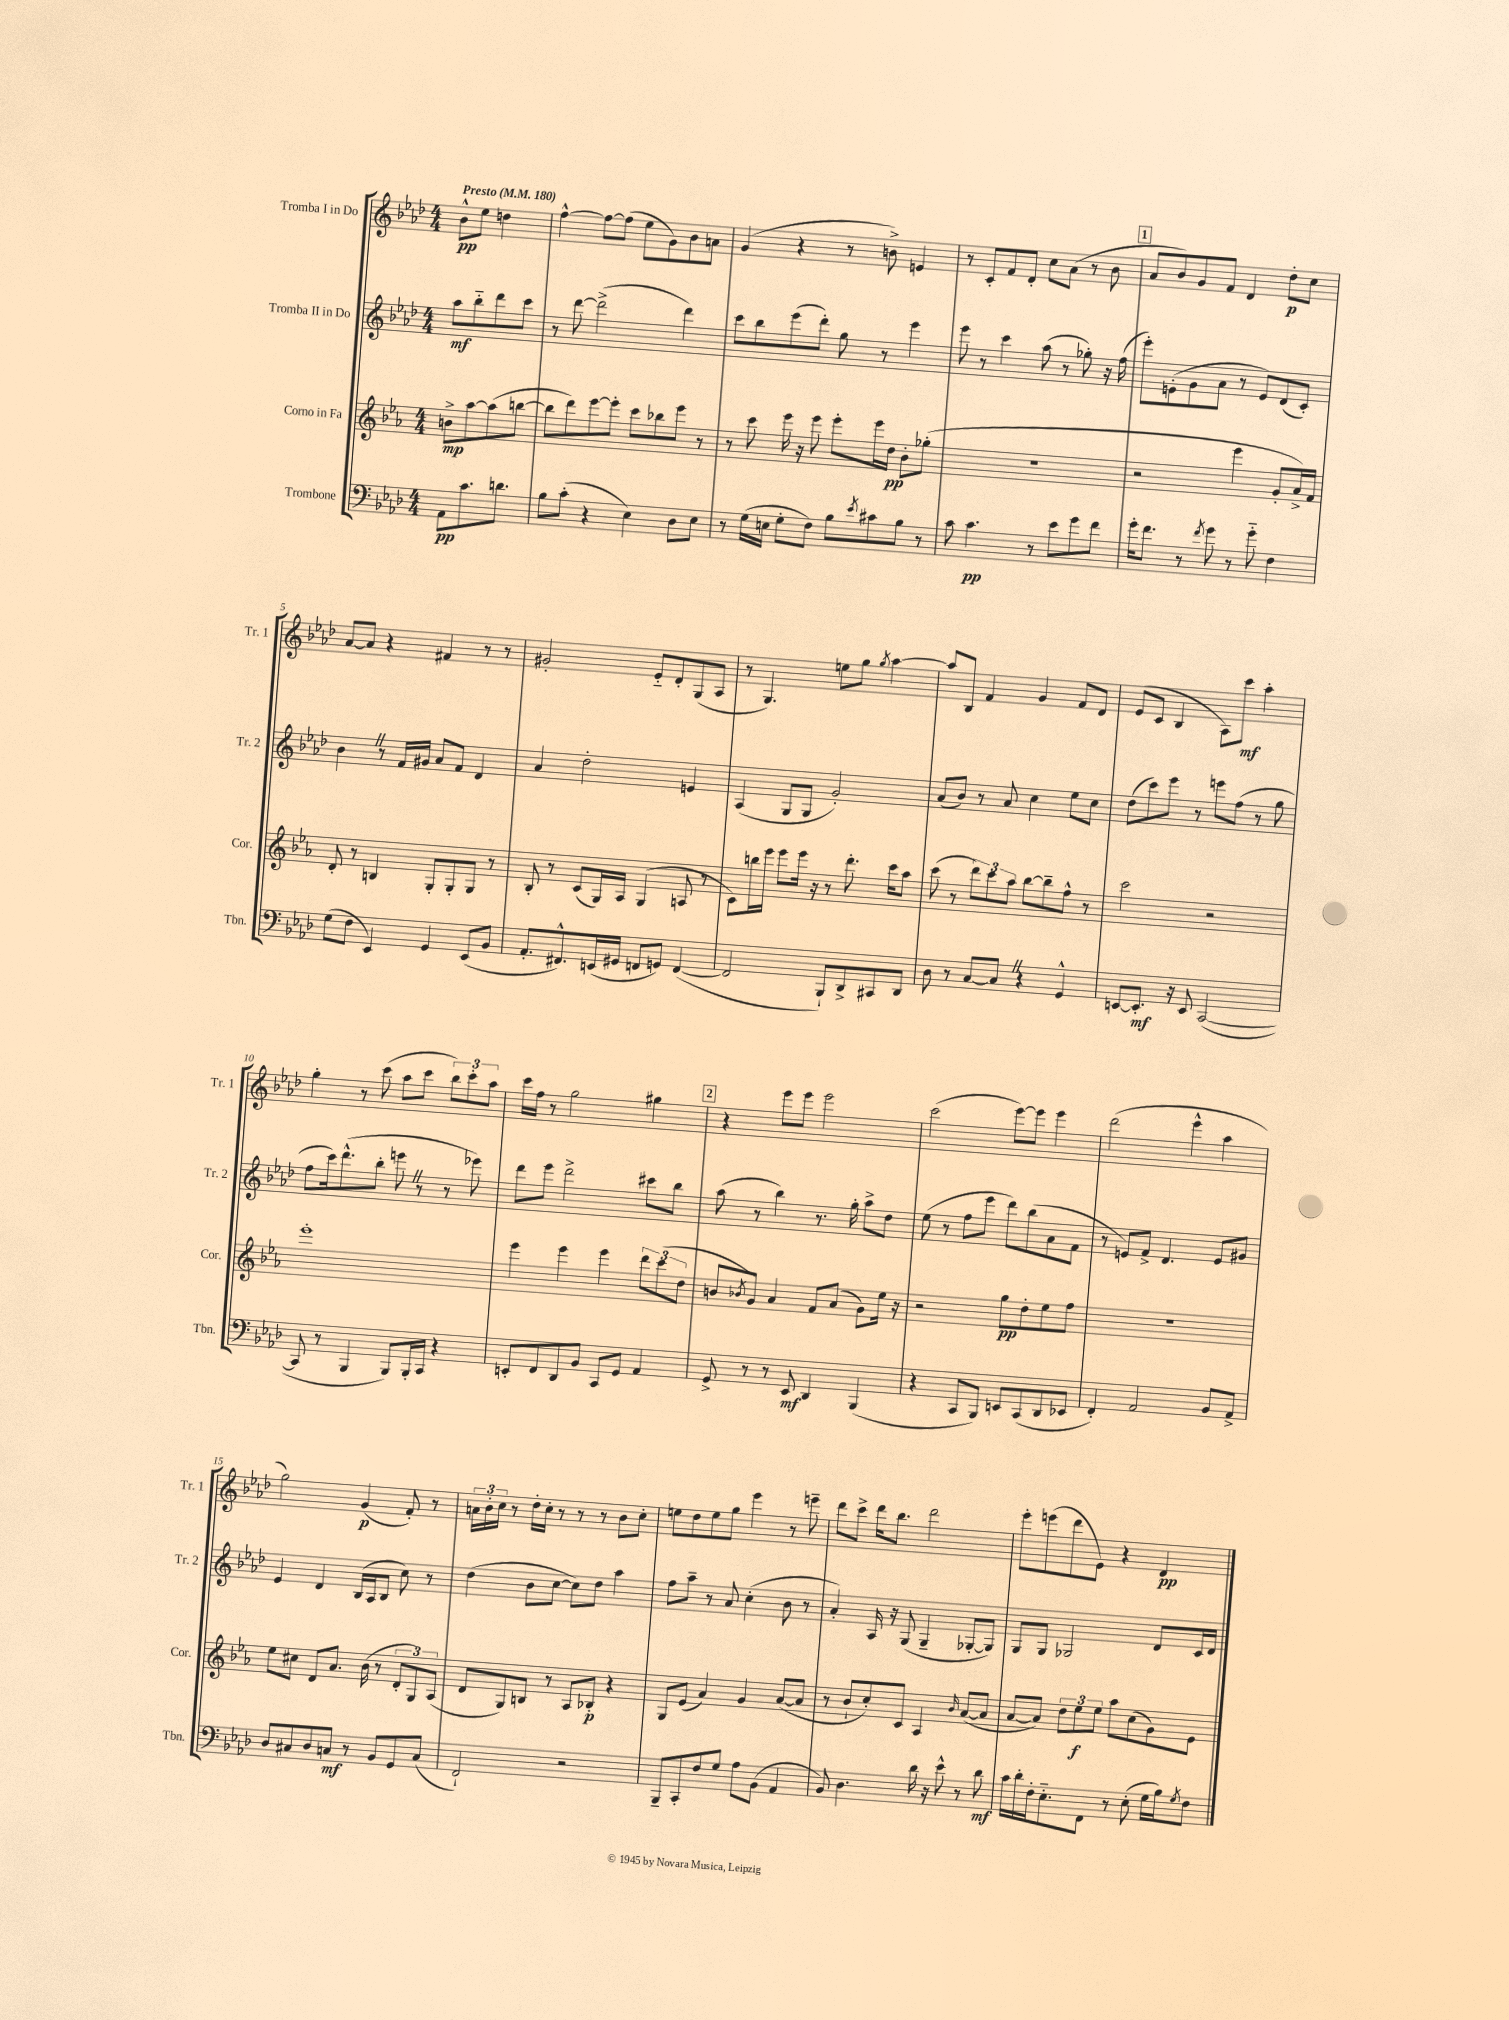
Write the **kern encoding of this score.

**kern	**dynam	**kern	**dynam	**kern	**dynam	**kern	**dynam
*part4	*part4	*part3	*part3	*part2	*part2	*part1	*part1
*staff4	*staff4	*staff3	*staff3	*staff2	*staff2	*staff1	*staff1
*I"Trombone	*	*I"Corno in Fa	*	*I"Tromba II in Do	*	*I"Tromba I in Do	*
*I'Tbn.	*	*I'Cor.	*	*I'Tr. 2	*	*I'Tr. 1	*
*clefF4	*	*clefG2	*	*clefG2	*	*clefG2	*
*k[b-e-a-d-]	*	*k[b-e-a-]	*	*k[b-e-a-d-]	*	*k[b-e-a-d-]	*
*M4/4	*	*M4/4	*	*M4/4	*	*M4/4	*
*MM180	*	*MM180	*	*MM180	*	*MM180	*
=	=	=	=	=	=	=	=
!	!	!	!	!	!	!LO:TX:a:B:t=Presto	!
8AA-\L	pp	8bn^\L	mp	8aa-\L	mf	8b-^^\L	pp
8.c\	.	[8aa-\	.	8bb-\	.	8ee-\J	.
.	.	(8aa-\]	.	8ddd-\	.	4ddn\	.
8.dn\J	.	.	.	.	.	.	.
.	.	[8bbn\J	.	8ccc\J	.	.	.
=1	=1	=1	=1	=1	=1	=1	=1
8B-\L	.	8bb\L]	.	8r	.	[4ff^^\	.
(8c'\J	.	8ddd\)	.	[8ddd-\	.	.	.
4r	.	[8eee-\	.	(2ddd-^\]	.	8ff\L_	.
.	.	8eee-'\J]	.	.	.	(8ff\J]	.
4E-\)	.	8ccc\L	.	.	.	8ee-\L	.
.	.	8bb-X\	.	.	.	8g\)	.
8D-\L	.	8eee-\J	.	4ddd-\)	.	8b-\	.
8E-\J	.	8r	.	.	.	8an\J	.
=2	=2	=2	=2	=2	=2	=2	=2
8r	.	8r	.	8ccc\L	.	(4g/	.
(16G\LL	.	8ccc\	.	8bb-\	.	.	.
16En\JJ	.	.	.	.	.	.	.
8G'\L	.	16eee-\	.	(8eee-\	.	4r	.
.	.	16r	.	.	.	.	.
8F\J)	.	8eee-\	.	8ddd-'\J)	.	.	.
8B-\L	.	8eee-'\L	.	8gg\	.	8r	.
8qe-/	.	.	.	.	.	.	.
8c#X\	.	16eee-\L	.	8r	.	8bn^\)	.
.	.	16dd\JJ	pp	.	.	.	.
8B-\J	.	8b-'\L	.	4eee-\	.	4en/	.
8r	.	(8gg-X'\J	.	.	.	.	.
=3	=3	=3	=3	=3	=3	=3	=3
8c\	.	1r	.	8eee-\	.	8r	.
4.c\	pp	.	.	8r	.	8c'/L	.
.	.	.	.	4ccc\	.	8f/	.
.	.	.	.	.	.	8d-'/J	.
8r	.	.	.	(8aa-\	.	8cc\L	.
8e-\L	.	.	.	8r	.	(8a-\J	.
8g\	.	.	.	8gg-X'\)	.	8r	.
8f\J	.	.	.	16r	.	8b-\	.
.	.	.	.	(16ff\	.	.	.
!!LO:REH:place=s1:t=1
=4	=4	=4	=4	=4	=4	=4	=4
16g'\KL	.	2r	.	8eee-'\L)	.	8a-/L	.
8.f\J	.	.	.	.	.	.	.
.	.	.	.	(8en'\	.	8b-/)	.
8r	.	.	.	8g\	.	8g/	.
8qf/	.	.	.	.	.	.	.
8g\	.	.	.	8a-\J	.	8f/J	.
8r	.	4eee-\	.	8r	.	4d-/	.
8g\	.	.	.	8e/L)	.	.	.
4F\	.	8g'/L	.	(8d-/	.	8dd-'\L	p
.	.	16a-^/L)	.	8c'/J)	.	8cc\J	.
.	.	16f/JJ	.	.	.	.	.
!!LO:LB:g=z
=5	=5	=5	=5	=5	=5	=5	=5
(8G\L	.	8d'/	.	4b-Z\	.	[8a-/L	.
8F\J	.	8r	.	.	.	8a-/J]	.
4EE-/)	.	4Bn/	.	8r	.	4r	.
.	.	.	.	16f/LL	.	.	.
.	.	.	.	16g#X/JJ	.	.	.
4GG/	.	8G'/L	.	8a-/L	.	4f#X/	.
.	.	8G'/	.	8f/J	.	.	.
(8EE-/L	.	8G/J	.	4d-/	.	8r	.
8BB-/J	.	8r	.	.	.	8r	.
=6	=6	=6	=6	=6	=6	=6	=6
8.AA-'/L	.	8B-'/	.	4a-/	.	2g#X'/	.
.	.	8r	.	.	.	.	.
8.FF#X^^/)	.	.	.	.	.	.	.
.	.	(8c/L	.	2dd-'\	.	.	.
(16EEn/L	.	16G/L)	.	.	.	.	.
16GG#X/JJ	.	16A-/JJ	.	.	.	.	.
8FFn/L	.	(4G/	.	.	.	8e-/L	.
8GGn/J)	.	.	.	.	.	8d-'/	.
([4FF/	.	8An/	.	4en/	.	(8G/	.
.	.	8r	.	.	.	8A-/J	.
=7	=7	=7	=7	=7	=7	=7	=7
2FF/]	.	8c\L)	.	(4A-/	.	8r	.
.	.	16bbn\L	.	.	.	4.G/)	.
.	.	16eee-\JJ	.	.	.	.	.
.	.	8eee-\L	.	8G/L	.	.	.
.	.	16eee-\Jk	.	8G/J	.	.	.
.	.	16r	.	.	.	.	.
8BBB-`/L)	.	8r	.	2g'/)	.	8een\L	.
8DD-^/	.	8.ddd'\	.	.	.	8gg\J	.
.	.	.	.	.	.	8qgg/	.
8CC#X/	.	.	.	.	.	[4aa-\	.
.	.	16ccc\KL	.	.	.	.	.
8DD-/J	.	8aa-\J	.	.	.	.	.
=8	=8	=8	=8	=8	=8	=8	=8
8D-\	.	(8ccc\	.	(8a-/L	.	8aa-/L]	.
8r	.	8r	.	8b-/J)	.	8B-/J	.
[8C/L	.	12ddd\L)	.	8r	.	4f/	.
.	.	12ccc\	.	.	.	.	.
8CZ/J]	.	.	.	8a-/	.	.	.
.	.	12aa-\J	.	.	.	.	.
4r	.	[8bb-\L	.	4cc\	.	4g/	.
.	.	8bb-~\]	.	.	.	.	.
4GG^^/	.	8ff^^\J	.	8ee-\L	.	8f/L	.
.	.	8r	.	8cc\J	.	8d-/J	.
=9	=9	=9	=9	=9	=9	=9	=9
[8EEn/L	.	2ccc\	.	(8dd-\L	.	(8e-/L	.
8.EE'/J]	mf	.	.	8ccc\)	.	8c/J	.
.	.	.	.	8eee-\J	.	4B-/	.
16r	.	.	.	.	.	.	.
8EE/	.	.	.	8r	.	.	.
([2CC/	.	2r	.	8eeen\L	.	8A-\L)	.
.	.	.	.	(8ff\J	.	8ccc\J	mf
.	.	.	.	8r	.	4aa-'\	.
.	.	.	.	8gg\	.	.	.
!!LO:LB:g=z
=10	=10	=10	=10	=10	=10	=10	=10
8CC/]	.	1eee-'	.	8ff\L	.	4gg'\	.
8r	.	.	.	16ccc\k)	.	.	.
.	.	.	.	(8.ddd-^^\	.	.	.
4BBB-/	.	.	.	.	.	8r	.
.	.	.	.	8bb-'\J	.	(8ccc\	.
8BBB-/L)	.	.	.	8eeenZ\	.	8aa-\L	.
16BBB-'/L	.	.	.	8r	.	8ccc\J	.
16CC/JJ	.	.	.	.	.	.	.
4r	.	.	.	8r	.	12bb-\L)	.
.	.	.	.	.	.	12ccc'\	.
.	.	.	.	8eee-X\)	.	.	.
.	.	.	.	.	.	12aa-\J	.
=11	=11	=11	=11	=11	=11	=11	=11
8EEn'/L	.	4eee-\	.	8ddd-\L	.	16ccc\LL	.
.	.	.	.	.	.	16ff\JJ	.
8FF/	.	.	.	8eee-\J	.	8r	.
8DD-/	.	4eee-\	.	2ddd-^\	.	2gg\	.
8BB-/J	.	.	.	.	.	.	.
8CC/L	.	4eee-\	.	.	.	.	.
8GG/J	.	.	.	.	.	.	.
4AA-/	.	12ddd\L	.	8ccc#X\L	.	4gg#X\	.
.	.	(12ccc\	.	.	.	.	.
.	.	.	.	8bb-\J	.	.	.
.	.	12dd\J	.	.	.	.	.
!!LO:REH:place=s1:t=2
=12	=12	=12	=12	=12	=12	=12	=12
8GG^/	.	8bn/L	.	(8aa-\	.	4r	.
.	.	8qb-X/	.	.	.	.	.
8r	.	8g/J)	.	8r	.	.	.
8r	.	4a-/	.	4bb-\)	.	8eee-\L	.
8EE-/	mf	.	.	.	.	8eee-\J	.
4DD-/	.	8f/L	.	8.r	.	2eee-\	.
.	.	(8a-/J	.	.	.	.	.
.	.	.	.	16gg'\	.	.	.
(4BBB-/	.	8g\L)	.	8aa-^\L	.	.	.
.	.	16ee-\Jk	.	8dd-\J	.	.	.
.	.	16r	.	.	.	.	.
=13	=13	=13	=13	=13	=13	=13	=13
4r	.	2r	.	(8ee-\	.	(2ccc\	.
.	.	.	.	8r	.	.	.
8CC/L	.	.	.	8ff\L	.	.	.
8BBB-/J)	.	.	.	8eee-\J	.	.	.
8EEn/L	.	8gg\L	pp	8ddd-\L)	.	[8eee-\L)	.
(8CC/	.	8dd'\	.	(8bb-\	.	8eee-\J]	.
8DD-/	.	8ee-\	.	8a-\	.	4eee-\	.
8EE-X/J	.	8ff\J	.	8f\J	.	.	.
=14	=14	=14	=14	=14	=14	=14	=14
4FF'/)	.	1r	.	8r	.	(2ddd-\	.
.	.	.	.	8en/L)	.	.	.
2AA-/	.	.	.	8f^/J	.	.	.
.	.	.	.	4.d-/	.	.	.
.	.	.	.	.	.	4eee-^^\	.
8BB-/L	.	.	.	8e/L	.	4aa-\	.
8AA-^/J	.	.	.	8g#X/J	.	.	.
!!LO:LB:g=z
=15	=15	=15	=15	=15	=15	=15	=15
8D-/L	.	8ee-\L	.	4e-/	.	2gg\)	.
8C#X/	.	8cc#X\J	.	.	.	.	.
8D-/	.	8d/L	.	4d-/	.	.	.
8Cn/J	mf	8.a-/J	.	.	.	.	.
8r	.	.	.	(16B-/LL	.	(4g/	p
.	.	(16b-\	.	16A-/J	.	.	.
8BB-/L	.	8r	.	8B-/J	.	.	.
8GG/	.	12d'/L	.	8cc\)	.	8f'/)	.
.	.	12G/)	.	.	.	.	.
(8C/J	.	.	.	8r	.	8r	.
.	.	(12A-/J	.	.	.	.	.
=16	=16	=16	=16	=16	=16	=16	=16
2FF`/)	.	8d/L	.	(4dd-\	.	24an\LL	.
.	.	.	.	.	.	24b-'\	.
.	.	.	.	.	.	24cc\JJ	.
.	.	8G/)	.	.	.	8r	.
.	.	8Bn/J	.	8b-\L	.	16dd-'\LL	.
.	.	.	.	.	.	16cc'\JJ	.
.	.	8r	.	[8cc\J	.	8r	.
2r	.	8A-/L	.	8cc\L])	.	8r	.
.	.	8B-X'/J	p	8dd-\J	.	8r	.
.	.	4r	.	4aa-\	.	8b-\L	.
.	.	.	.	.	.	8cc'\J	.
=17	=17	=17	=17	=17	=17	=17	=17
8BBB-~/L	.	8G/L	.	8ff\L	.	8een\L	.
8CC'/	.	(8e-/J	.	8aa-~\J	.	8dd-\	.
8F/	.	4a-/)	.	8r	.	8ee\	.
8G/J	.	.	.	8a-/	.	8gg\J	.
8A-\L	.	4g/	.	(4cc'\	.	4eee-\	.
(8BB-\J	.	.	.	.	.	.	.
4AA-/	.	([8a-/L	.	8b-\	.	8r	.
.	.	8a-/J]	.	8r	.	8eeen~\	.
=18	=18	=18	=18	=18	=18	=18	=18
8BB-/)	.	8r	.	4a-'/)	.	8ddd-\L	.
4.D-\	.	8b-`/L	.	.	.	8ccc^\J	.
.	.	8cc'/)	.	16A-/	.	16ddd-\KL	.
.	.	.	.	16r	.	8.bb-\J	.
.	.	8c/J	.	(8G/	.	.	.
16d-\	.	4A-/	.	4G~/	.	2ddd-\	.
16r	.	.	.	.	.	.	.
8e-^^\	.	.	.	.	.	.	.
.	.	16qqb-/	.	.	.	.	.
8r	.	([8a-/L	.	[8G-X'/L	.	.	.
8d-\	mf	8a-/J]	.	8G-/J])	.	.	.
=19	=19	=19	=19	=19	=19	=19	=19
16c\LL	.	[8a-/L	.	8G/L	.	8eee-'\L	.
16d-'\	.	.	.	.	.	.	.
16F'\J	.	8a-/J])	.	8G/J	.	(8eeen\	.
8.E-\	.	.	.	.	.	.	.
.	.	12dd\L	.	2G-X/	.	8ddd-\	.
.	.	12ee-\	f	.	.	.	.
8FF\J	.	.	.	.	.	8e-\J)	.
.	.	12ee-\J	.	.	.	.	.
8r	.	8aa-\L	.	.	.	4r	.
(8E-'\	.	(8cc\	.	.	.	.	.
16G\LL	.	8g\)	.	8d-/L	.	4d-/	pp
16B-\J)	.	.	.	.	.	.	.
8qG/	.	.	.	.	.	.	.
8F\J	.	8e-\J	.	16c/L	.	.	.
.	.	.	.	16d-/JJ	.	.	.
==	==	==	==	==	==	==	==
*-	*-	*-	*-	*-	*-	*-	*-
